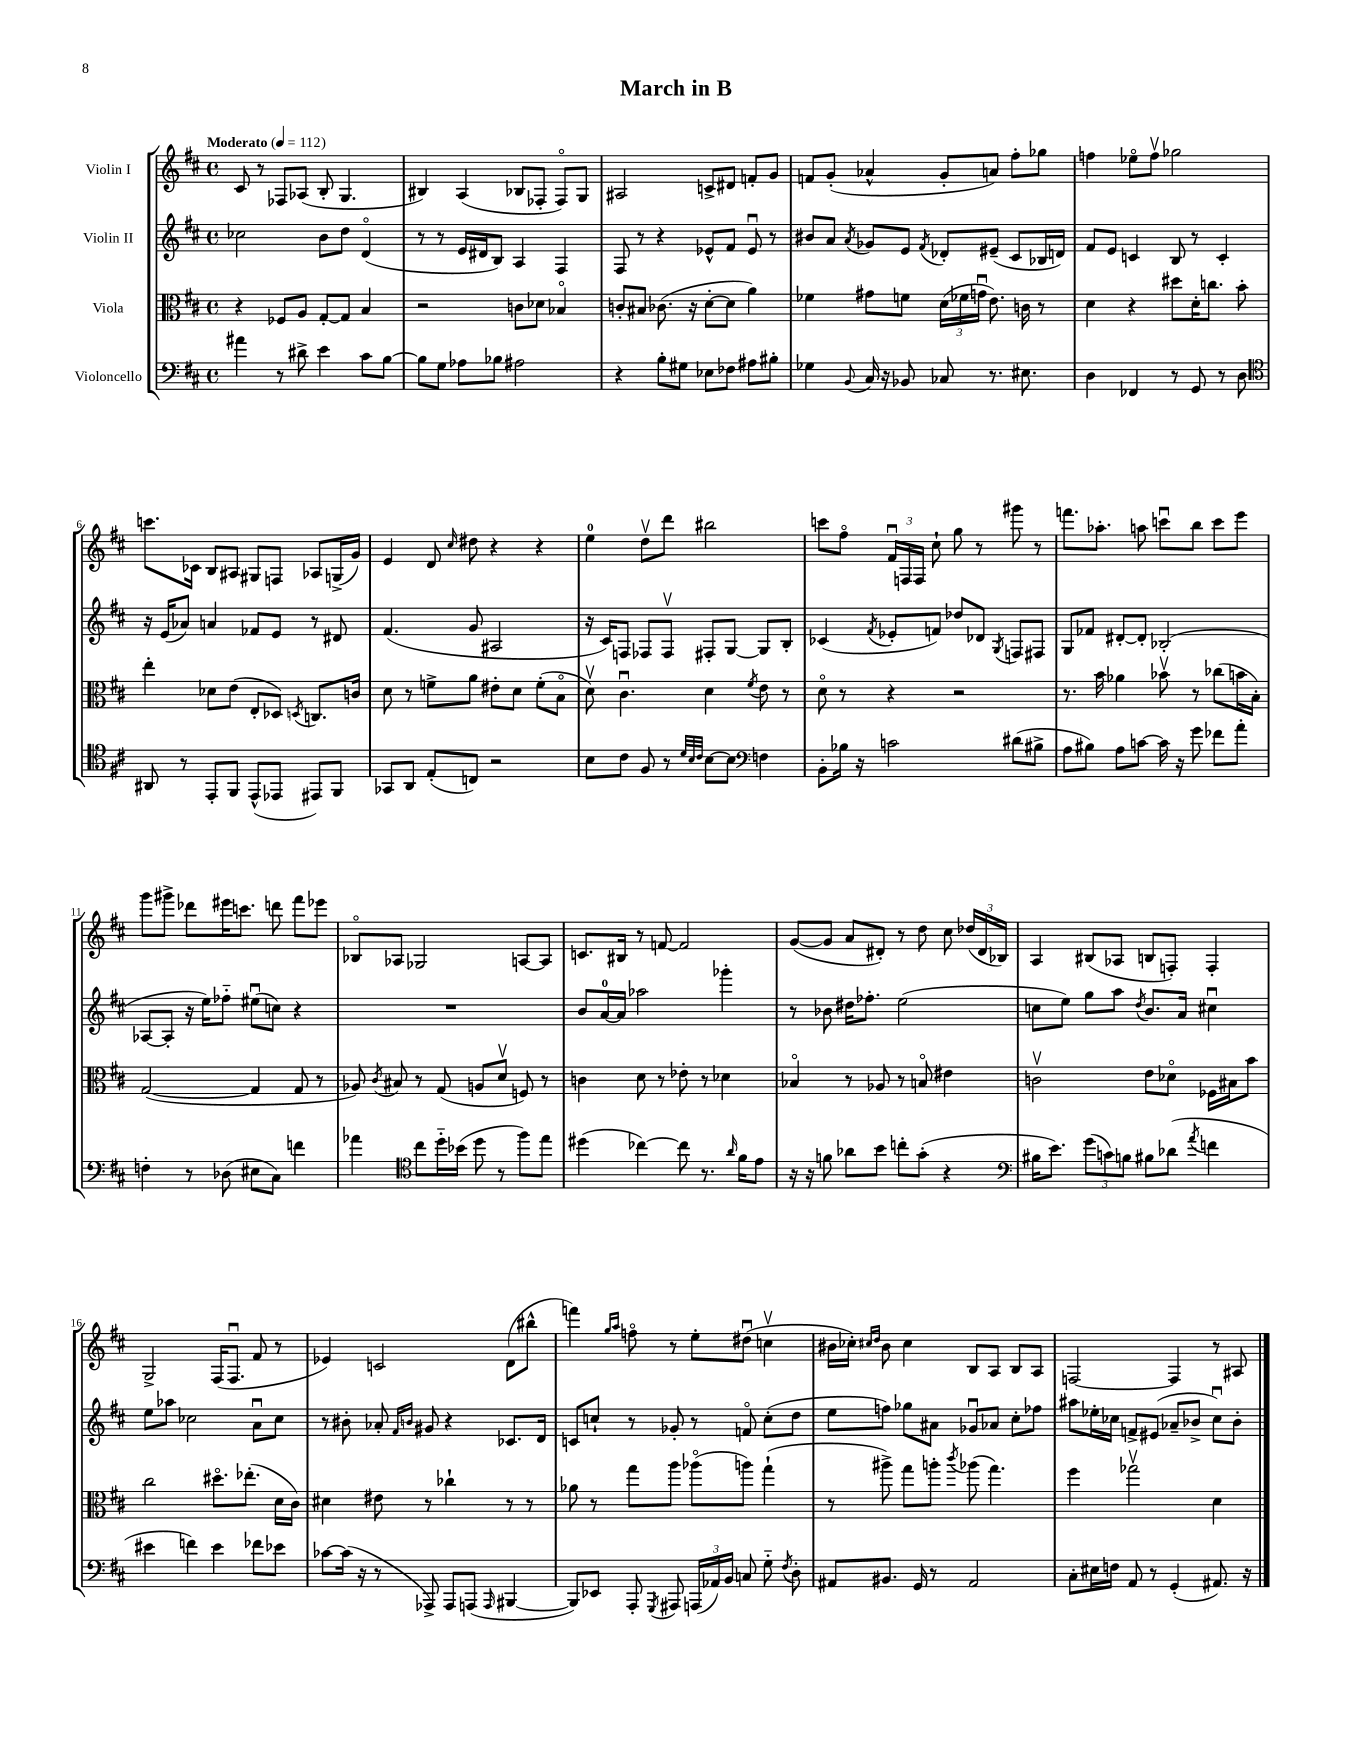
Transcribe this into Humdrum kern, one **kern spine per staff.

**kern	**kern	**kern	**kern
*staff4	*staff3	*staff2	*staff1
*clefF4	*clefC3	*clefG2	*clefG2
*k[f#c#]	*k[f#c#]	*k[f#c#]	*k[f#c#]
*M4/4	*M4/4	*M4/4	*M4/4
*met(c)	*met(c)	*met(c)	*met(c)
*MM112	*MM112	*MM112	*MM112
4a#\	4r	2cc-\	8c#/
.	.	.	8r
8r	8F-/L	.	8F-/L
8d#^\	8A/J	.	(8A-/J
4e\	[8G'/L	8b\L	8B'/
.	8G/]J	8dd\J	4.G/
8c#\L	4B/	(4do/	.
[8B\J	.	.	.
=	=	=	=
8B\]L	2r	8r	4B#/)
8G\J	.	8r	.
8A-\L	.	16e/LL	(4A/
.	.	16d#/J	.
8B-\J	.	8B/J)	.
2A#\	8c\L	4A/	8B-/L
.	8d-\J	.	8F-'/J
.	4B-o/	4F#/	8F-o/L)
.	.	.	8G/J
=	=	=	=
4r	8c'/L	8F#/	2A#/
.	8B#/J	8r	.
8B'\L	(8.c-\	4r	.
8G#\J	.	.	.
.	16r	.	.
8E-\L	[8d'\L	8e-^^/L	8c^/L
8F-\J	8d\]J	8f#/J	8d#/J
8A#\L	4a\)	8e-u/	8f'/L
8B#'\J	.	8r	8g/J
=	=	=	=
4G-\	4f-\	8b#/L	8f/L
.	.	8a/J	(8g'/J
8qqBB/	.	8qa/	.
16C#/	8g#\L	8g-/L	4a-^^/
16r	.	.	.
8BB-/	8f\J	8e/J	.
.	.	8qf#/	.
8C-/	(24d\LL	8d-'/L	8g'/L
.	24f-\	.	.
.	24gu\JJ	.	.
8.r	8.e\)	(8e#~/J	8a/J)
.	.	8c#/L	8ff#'\L
8.E#\	16c\	.	.
.	8r	16B-/L	8gg-\J
.	.	16d/JJ)	.
=	=	=	=
4D\	4d\	8f#/L	4ff\
.	.	8e/J	.
4FF-/	4r	4c/	8ee-o\L
.	.	.	8ffv\J
8r	8dd#\L	8B/	2gg-\
8GG/	16d'\K	8r	.
.	8.cc\J	.	.
8r	.	4c'/	.
8D\	8b'\	.	.
=	=	=	=
*clefC4	*	*	*
8AA#/	4ee'\	16r	8.ccc\L
.	.	(16e/LK	.
8r	.	8a-/J)	.
.	.	.	16c-\Jk
8EE'/L	8d-\L	4a/	8B/L
8FF#/J	(8e\J	.	8A#/J
(8EE^^/L	8E'/L	8f-/L	8G#/L
8EE-/J	8D-/J)	8e/J	8F/J
.	8qD/	.	.
8EE#/L)	8.C/L	8r	8A-/L
8FF#/J	.	8d#/	(16G^/L
.	16c/Jk	.	16g/JJ)
=	=	=	=
8GG-/L	8d\	(4.f#/	4e/
8AA/J	8r	.	.
(8E'/L	8f^\L	.	8d/
.	.	.	16qqcc#/
8C/J)	8a\J	8g/	8dd#\
2r	8e#'\L	2A#/	4r
.	8d\J	.	.
.	(8f'\L	.	4r
.	8Bo\J	.	.
=	=	=	=
8B\L	8dv\)	16r	4ee\
.	.	16c#/LK)	.
8c#\J	4.c#u\	8F/J	.
8F#/	.	8F-/L	8ddv\L
8r	.	8F-v/J	8ddd\J
32qqd/LLL	.	.	.
32qqB/	.	.	.
32qqc#/JJJ	.	.	.
[8B\L	4d\	8F#'/L	2bb#\
8B\]J	.	[8G/J	.
*clefF4	*	*	*
.	8qf#/	.	.
4F\	8e\	8G/]L	.
.	8r	8B'/J	.
=	=	=	=
8BB'\L	8do\	(4c-/	8ccc\L
16B-\Jk	8r	.	8ff#o\J
16r	.	.	.
.	.	8qf#/	.
2c\	4r	8e-'/L	24f#u/LL
.	.	.	24F/
.	.	.	24F/JJ
.	.	8f/J)	8cc#`\
.	2r	8dd-/L	8gg\
.	.	8d-/J	8r
.	.	8qG/	.
(8d#\L	.	8F/L	8ggg#\
8B#^\J	.	8F#/J	8r
=	=	=	=
8A\L	8.r	8G/L	8.fff\L
8B#\J)	.	8f-/J	.
.	16b\	.	8.aa-'\J
8A\L	4a-\	[8d#'/L	.
[8c\J	.	8d#'/]J	8aa\
16c\]	8b-v\	(2B-'/	8cccu\L
16r	.	.	.
8g\	8r	.	8bb\J
8f-\L	(8cc-\L	.	8ccc\L
8a'\J	16b\L	.	8eee\J
.	16B'\JJ)	.	.
=	=	=	=
4F'\	([2G/	[8A-/L	8ggg\L
.	.	8A-'/]J	8ggg#^\J
8r	.	16r	8ddd-\L
.	.	16ee\LK)	.
(8D-\	.	8ff-'~\J	16eee#\K
.	.	.	8.ccc\J
8E#\L	4G/]	(8ee#u\L	.
8C#\J)	.	8cc\J)	8ddd\
4f\	8G/	4r	8fff#\L
.	8r	.	8eee-\J
=	=	=	=
4a-\	8A-/)	1r	8B-o/L
.	8qc#/	.	.
.	8B#/	.	8A-/J
*clefC4	*	*	*
8cc#\L	8r	.	2G-/
16dd'~\L	(8G/	.	.
(16b-\JJ	.	.	.
8dd\	8A/L	.	.
8r	8dv/J	.	.
8ff#\L)	8F/)	.	[8A/L
8ee\J	8r	.	8A/]J
=	=	=	=
(4dd#\	4c\	8b/L	8.c/L
.	.	[16a/L	.
.	.	16a/]JJ	16B#/Jk
[4cc-\)	8d\	2aa-\	8r
.	8r	.	[8f/
8cc-\]	8e-'\	.	2f/]
8.r	8r	.	.
.	4d-\	4ggg-'\	.
16qqa/	.	.	.
16f#\LK	.	.	.
8e\J	.	.	.
=	=	=	=
16r	4B-o/	8r	([8g/L
16r	.	.	.
8f\	.	8b-\	8g/]J
8a-\L	8r	16dd#\LK	8a/L
.	.	8.ff-'\J	.
8b\J	8A-/	.	8d#'/J)
8cc'\L	8r	(2ee\	8r
(8g'\J	8Bo/	.	8dd\
4r	4e#\	.	8cc#\
.	.	.	(24dd-/LL
.	.	.	24d#/
.	.	.	24B-/JJ)
=	=	=	=
*clefF4	*	*	*
16B#\LK	2cv\	8cc\L	4A/
8.e\J)	.	.	.
.	.	8ee\J)	.
(12g\L	.	8gg\L	(8B#/L
12c\)	.	.	.
.	.	8aa\J	8A-/J
12B\J	.	.	.
.	.	8qdd/	.
8B#\L	8e\L	8.b/L	8B/L
(8d-\J	8d-o\J	.	8F'/J)
.	.	16a/Jk	.
8qa/	.	.	.
4f\	16F-\LL	4cc#u\	4F'/
.	16B#\J	.	.
.	8b\J	.	.
=	=	=	=
4e#\	2cc#\	8ee\L	2G^/
.	.	8aa-\J	.
4f\)	.	2cc-\	.
4e#\	8.dd#o\L	.	(16F#/LK
.	.	.	8.F#u/J
.	(8.ee-'\J	.	.
8f-\L	.	8au\L	8f#/
8e-\J	16d\LL	8cc-\J	8r
.	16c#\JJ)	.	.
=	=	=	=
[8c-\L	4d#\	8r	4e-/)
(16c-\]Jk	.	8b#'\	.
16r	.	.	.
8r	8e#\	8a-'/	2c/
.	.	16qqf#/LL	.
.	.	16qqb/JJ	.
8AAA-^/)	8r	8g#/	.
8AAA-/L	4cc-`\	4r	.
(8AAA/J	.	.	.
16qqAAA/	.	.	.
[4BBB#/	8r	8.c-/L	(8d\L
.	8r	.	8bb#^^\J
.	.	16d/Jk	.
=	=	=	=
8BBB#/]L)	8a-\	8c/L	4fff\)
8EE-/J	8r	8cc`/J	.
.	.	.	16qqgg/LL
.	.	.	16qqaa/JJ
8AAA'/	8gg\L	8r	8ffo\
8qGGG/	.	.	.
8AAA#/	8aa\J	8g-'/	8r
(24AAA/LL	(8aa-o\L	8r	8ee'\L
24AA-/)	.	.	.
24BB/JJ	.	.	.
8C/	8aa\J)	8fo/	(8dd#u\J
8G'~\	(4gg`\	(8cc'\L	4ccv\
8qF#/	.	.	.
8D'\	.	8dd\J	.
=	=	=	=
8AA#/L	8r	8ee\L	16b#\LL
.	.	.	16cc-'\JJ)
.	.	.	16qqcc#/LL
.	.	.	16qqdd/JJ
8.BB#/J	8aa#^\)	8ff\J)	8b#\
.	8gg\L	8gg-\L	4cc#\
16GG/	.	.	.
8r	8aa'\J	8a#\J	.
.	8qccc#/	.	.
2AA#/	(8aa-\	8g-u/L	8B/L
.	4.gg\)	8a-/J	8A/J
.	.	8cc#'\L	8B/L
.	.	8ff-\J	8A/J
=	=	=	=
8C#'\L	4ff#\	8aa#\L	[2F/
16E#\L	.	16ee-'\L	.
16F\JJ	.	16cc-\JJ	.
8AA/	2gg-v\	8f^/L	.
8r	.	(8e#/J	.
(4GG'/	.	8a-~/L	4F/]
.	.	8b-^/J	.
8.AA#/)	4d\	8cc-u\L)	8r
.	.	8b-'\J	8A#/
16r	.	.	.
==	==	==	==
*-	*-	*-	*-
